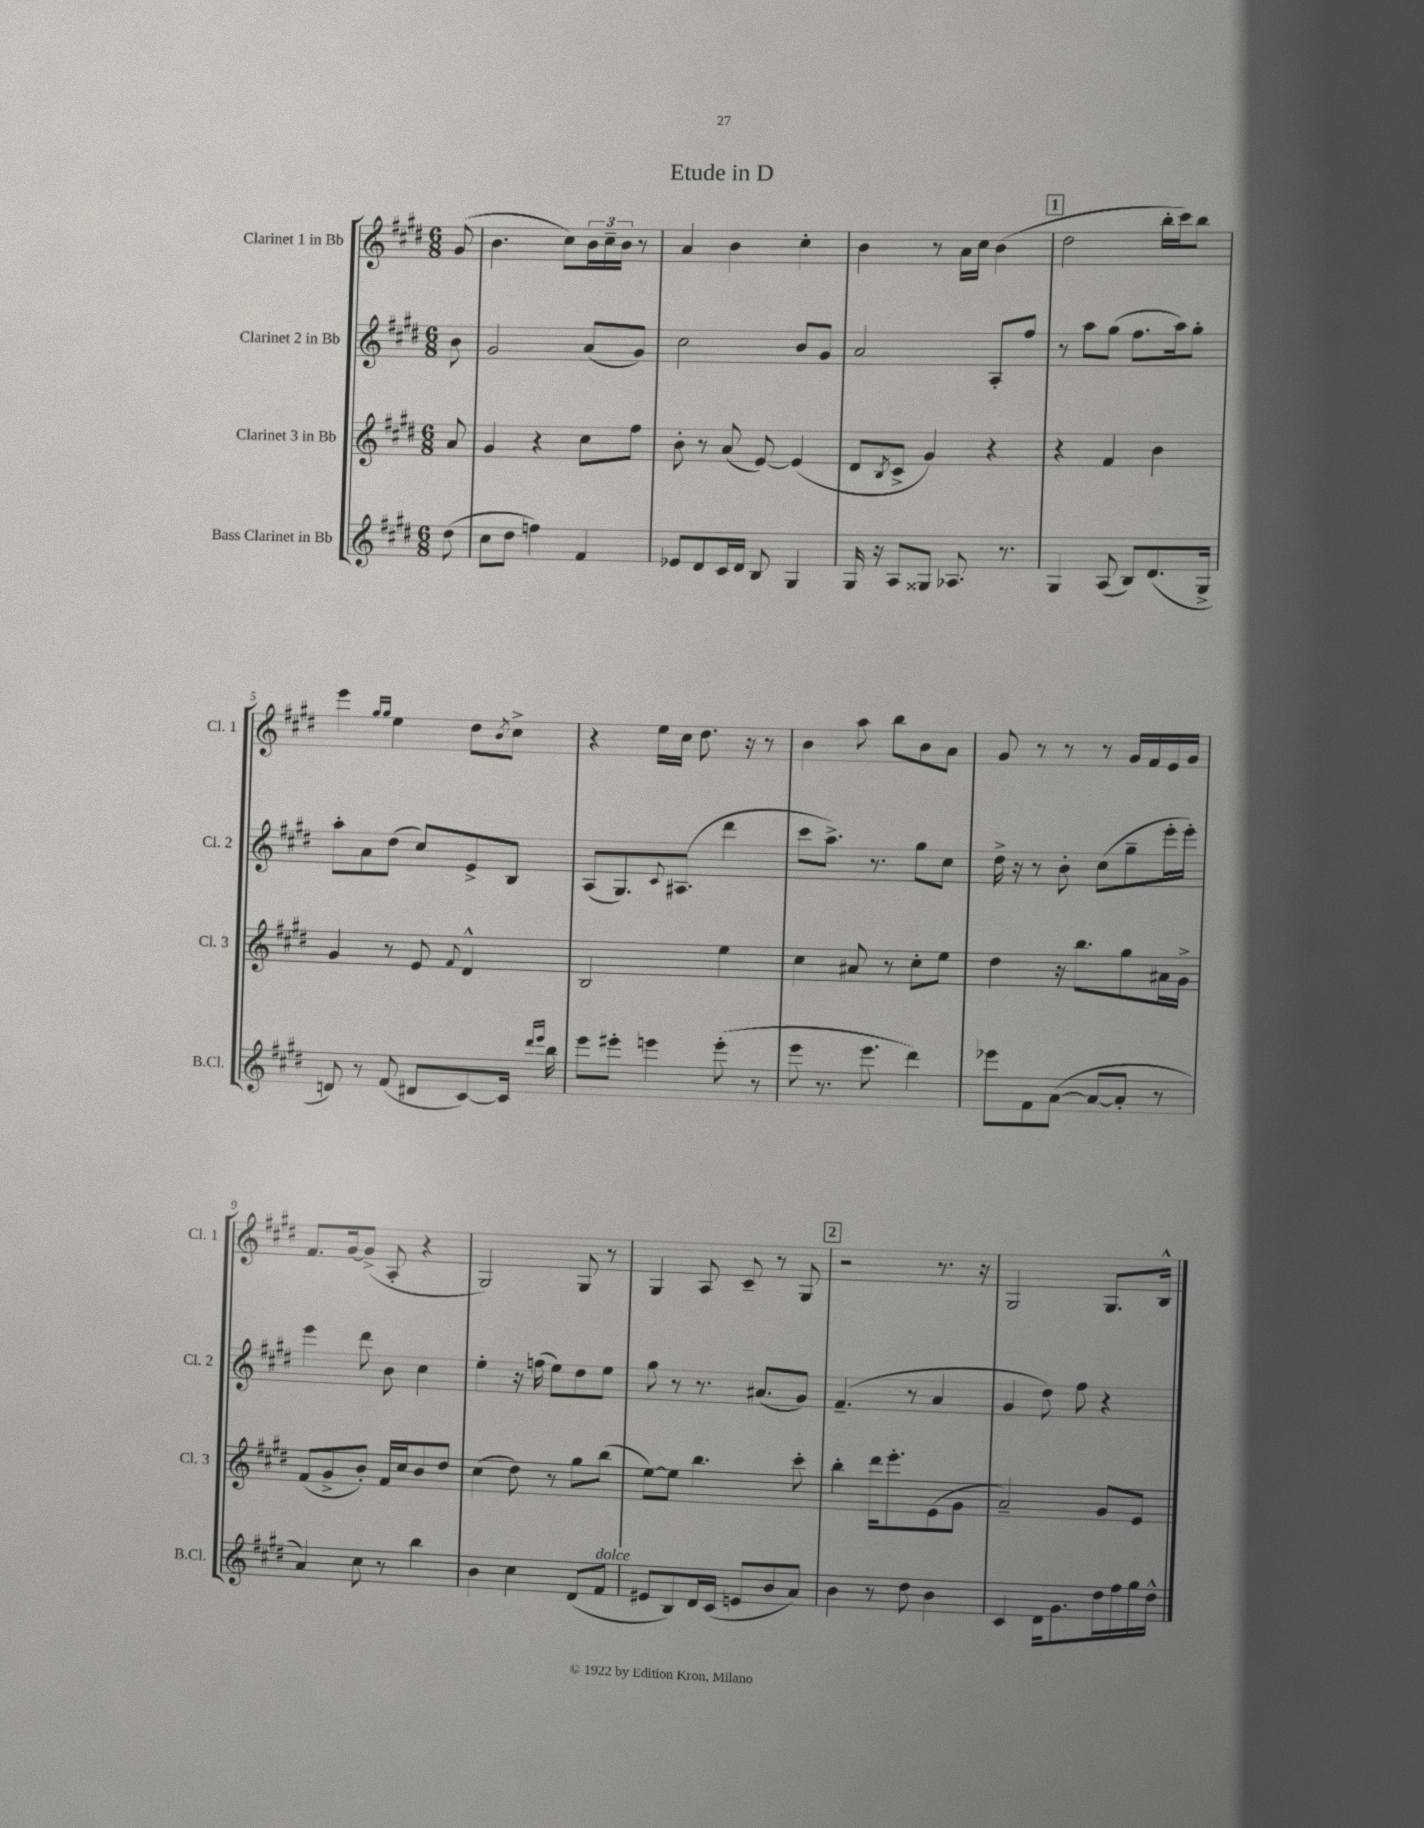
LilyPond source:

\header { title = "Etude in D" }
<<
\new StaffGroup <<
\new Staff = "s0" \with { instrumentName = "Clarinet 1 in Bb" shortInstrumentName = "Cl. 1" } {
    \clef treble \key e \major \numericTimeSignature \time 6/8 \partial 8
    gis'8( |
    b'4. cis''8) \tuplet 3/2 { b'16 cis''16-- b'16 } r8 |
    a'4 b'4 cis''4-. |
    b'4 r8 a'16 cis''16 b'4( |
    \mark \markup { \box "1" } dis''2 b''16-. cis'''16) b''8 |
    e'''4 \grace { gis''16 gis''16 } e''4 dis''8 \acciaccatura { b'8 } cis''8-> |
    r4 e''16 cis''16 dis''8. r16 r8 |
    b'4 a''8 b''8 b'8 a'8 |
    gis'8 r8 r8 r8 gis'16 fis'16 e'16 gis'16 |
    fis'8. gis'16~ gis'8->( a8-. r4 |
    gis2) gis8 r8 |
    gis4 a8 cis'8-- r8 gis8 |
    \mark \markup { \box "2" } r2 r8. r16 |
    gis2 gis8. b16-^ \bar "|." |
}
\new Staff = "s1" \with { instrumentName = "Clarinet 2 in Bb" shortInstrumentName = "Cl. 2" } {
    \clef treble \key e \major \numericTimeSignature \time 6/8 \partial 8
    b'8 |
    gis'2 a'8( gis'8) |
    cis''2 b'8 gis'8 |
    a'2 a8-. fis''8 |
    \mark \markup { \box "1" } r8 a''8 gis''8( fis''8. a''16) gis''8-. |
    a''8-. a'8 dis''8( cis''8) e'8-> b8 |
    a8( gis8.) \appoggiatura { cis'8 } ais8.( dis'''4 |
    cis'''8 a''8.->) r8. gis''8 cis''8 |
    dis''16-> r16 r8 b'8-. cis''8( gis''8-- e'''16-. e'''16-.) |
    e'''4 dis'''8 b'8 cis''4 |
    e''4-. r16 f''16( e''8) dis''8 e''8 |
    gis''8 r8 r8. ais'8.( gis'8) |
    \mark \markup { \box "2" } fis'4.--( r8 a'4 |
    gis'4 dis''8) fis''8 r4 \bar "|." |
}
\new Staff = "s2" \with { instrumentName = "Clarinet 3 in Bb" shortInstrumentName = "Cl. 3" } {
    \clef treble \key e \major \numericTimeSignature \time 6/8 \partial 8
    a'8 |
    gis'4 r4 cis''8 fis''8 |
    b'8-. r8 a'8( e'8~) e'4( |
    dis'8 \acciaccatura { b8 } cis'8-> gis'4) r4 |
    \mark \markup { \box "1" } r4 fis'4 b'4 |
    gis'4 r8 e'8 \appoggiatura { fis'8 } dis'4-^ |
    b2 e''4 |
    cis''4 ais'8 r8 cis''8-. e''8 |
    dis''4 r16 b''8. gis''8 ais'16 gis'16-> |
    fis'8( gis'8-> b'8-.) fis'16 cis''16 b'8 dis''8 |
    cis''4( dis''8) r8 gis''8 b''8( |
    e''8~) e''8 b''4. cis'''8-. |
    \mark \markup { \box "2" } b''4-. dis'''16 e'''8.-. e'8( gis'8 |
    a'2--) gis'8 e'8 \bar "|." |
}
\new Staff = "s3" \with { instrumentName = "Bass Clarinet in Bb" shortInstrumentName = "B.Cl." } {
    \clef treble \key e \major \numericTimeSignature \time 6/8 \partial 8
    dis''8( |
    cis''8 dis''8 f''4) fis'4 |
    ees'8 dis'8 cis'16 dis'16 b8 gis4 |
    gis16 r16 a8 gisis8 aes8. r8. |
    \mark \markup { \box "1" } gis4 a8( b8) dis'8.( gis16-> |
    d'8) r8 fis'8( dis'8 cis'8~) cis'16 \grace { dis'''16 e'''16 } b''16 |
    e'''8 eis'''8-. e'''4 e'''8-.( r8 |
    e'''8 r8. e'''8. dis'''4) |
    ees'''8 fis'8 a'8~( a'8~ a'8-. r8 |
    a'4) cis''8 r8 b''4 |
    b'4 cis''4 dis'8( fis'8^\markup { \italic "dolce" } |
    eis'8 b8) dis'16 cis'16( e'8 b'8 a'8) |
    \mark \markup { \box "2" } b'4 r8 dis''8 b'4 |
    cis'4 dis'16 gis'8. dis''16 fis''16 gis''16 dis''16-^ \bar "|." |
}
>>
>>
